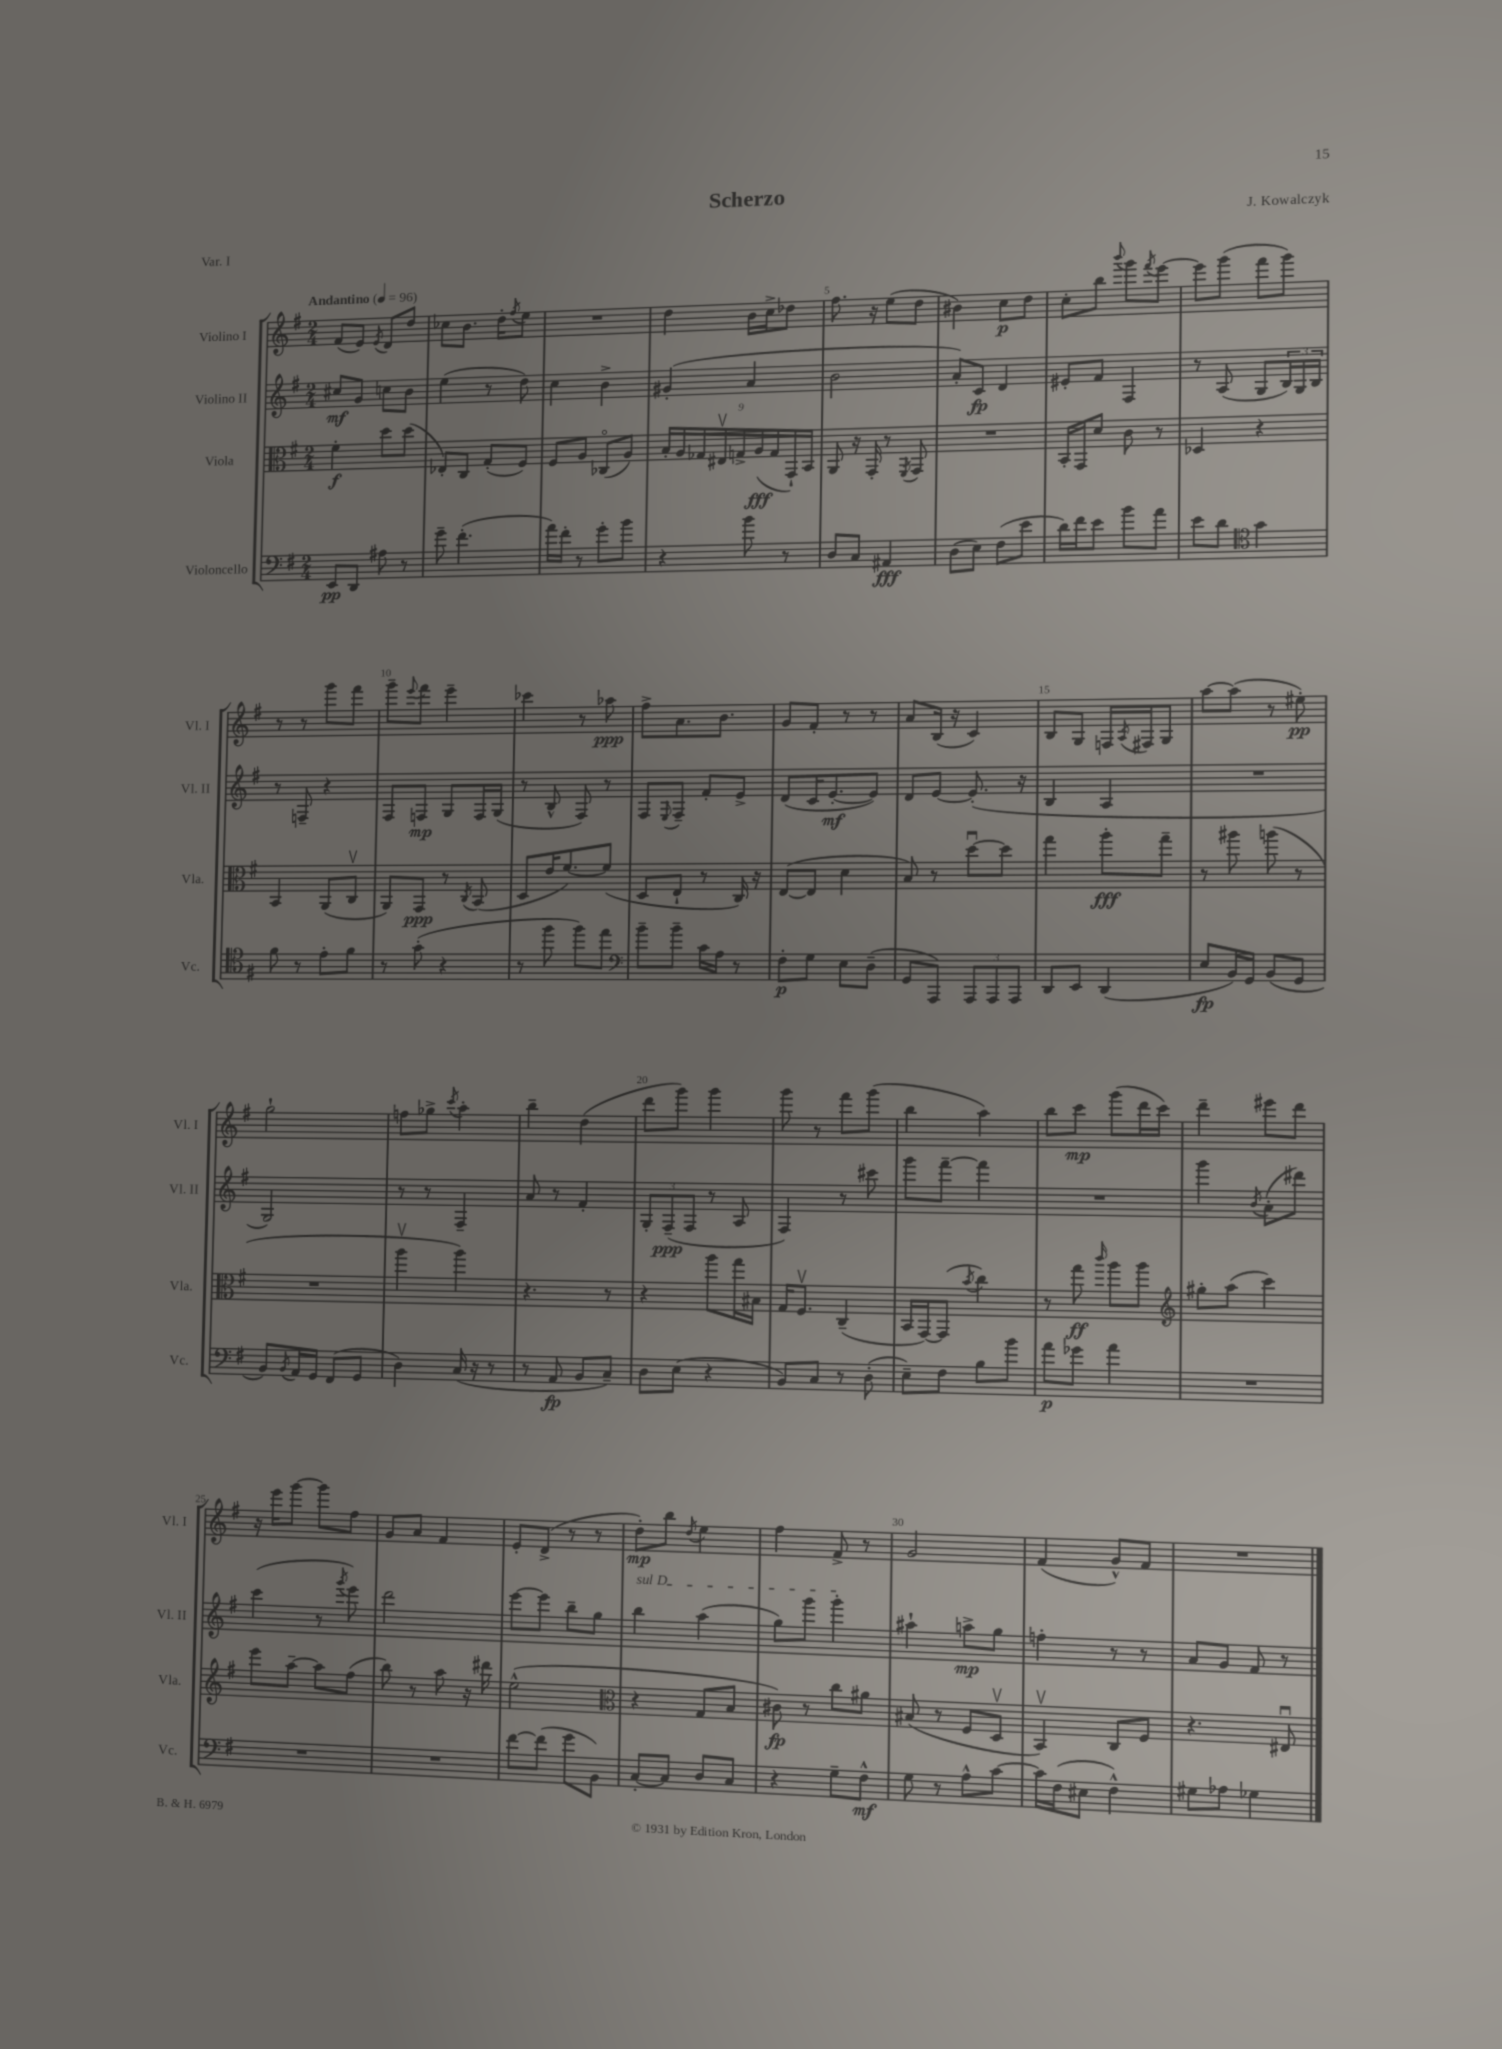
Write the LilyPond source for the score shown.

\header { title = "Scherzo" composer = "J. Kowalczyk" piece = "Var. I" }
<<
\new StaffGroup <<
\new Staff = "s0" \with { instrumentName = "Violino I" shortInstrumentName = "Vl. I" } {
    \clef treble \key g \major \numericTimeSignature \time 2/4 \tempo "Andantino" 4 = 96
    fis'8( e'8) \acciaccatura { e'8 } d'8 d''8 |
    ces''8 b'8. d''16-. \acciaccatura { fis''8 } e''8 |
    R2 |
    d''4 b'16 c''16-> des''8 |
    fis''8. r16 e''8( d''8 |
    bis'4) c''8\p d''8 |
    c''8-. b''8 \appoggiatura { b'''8 } g'''8 \acciaccatura { fis'''8 } e'''8~ |
    e'''8 g'''8( fis'''8 g'''8) |
    r8 r8 g'''8 fis'''8 |
    g'''8-- \appoggiatura { e'''8 } fis'''8 e'''4-- |
    ces'''4 r8 aes''8\ppp |
    fis''8-> a'8. b'8. |
    g'8 fis'8-. r8 r8 |
    a'8 b16( r16 c'4) |
    b8 g8 f16 \acciaccatura { a8 } fis16 g8 |
    a''8~ a''8( r8 eis''8-.\pp) |
    g''2-! |
    f''8 ges''8-> \acciaccatura { c'''8 } a''4-. |
    b''4-- d''4( |
    d'''8 g'''8) g'''4 |
    g'''8 r8 fis'''8 g'''8( |
    b''4 a''4) |
    b''8 c'''8\mp g'''8( d'''16 c'''16) |
    d'''4-- eis'''8 d'''8 |
    r16 e'''16 g'''8~ g'''8 fis''8 |
    g'8 a'8 fis'4 |
    e'8-. d'8->( r8 r8 |
    d''8-.\mp) b''8 \acciaccatura { d''8 } e''4 |
    fis''4 fis'8-> r8 |
    g'2 |
    fis'4( g'8-^) fis'8 |
    R2 \bar "|." |
}
\new Staff = "s1" \with { instrumentName = "Violino II" shortInstrumentName = "Vl. II" } {
    \clef treble \key g \major \numericTimeSignature \time 2/4
    cis''8\mf g'8 c''8 b'8 |
    e''4( r8 d''8) |
    c''4 b'4-> |
    gis'4-.( a'4 |
    b'2 |
    a'8-.) c'8\fp d'4 |
    eis'8-. fis'8 fis4 |
    r8 a8( g8 \tuplet 3/2 { b16) g16 b16 } |
    r8 f8-- r4 |
    fis8 f8\mp g8 f16 g16( |
    r8 b8-^ fis8) r8 |
    fis8 \appoggiatura { e8 } fis8-- fis'8-. e'8-> |
    d'8( c'16 e'8.~-.\mf e'8) |
    d'8 e'8~ e'8.-.( r16 |
    b4 a4 |
    R2 |
    g2) |
    r8 r8 fis4-- |
    a'8 r8 fis'4-. |
    \tuplet 3/2 { g8-. fis8--\ppp( fis8 } r8 a8 |
    fis4) r8 cis'''8 |
    g'''8 fis'''8~-- fis'''4 |
    R2 |
    g'''4 \acciaccatura { b'8 } a'8-.( dis'''8) |
    c'''4( r8 \acciaccatura { g'''8 } e'''8) |
    d'''2 |
    e'''8~ e'''8 b''8-- g''8 |
    \once \override TextSpanner.bound-details.left.text = \markup { \italic "sul D" } b''4\startTextSpan a''4( |
    g''8) g'''8 g'''4-.\stopTextSpan |
    ais''4-! a''8->\mp g''8 |
    f''4-. r8 r8 |
    a'8 g'8 fis'8 r8 \bar "|." |
}
\new Staff = "s2" \with { instrumentName = "Viola" shortInstrumentName = "Vla." } {
    \clef alto \key g \major \numericTimeSignature \time 2/4
    fis'4-.\f d''8 d''8( |
    ees8-.) c8 g8-.( fis8) |
    fis8 a8 ces8\flageolet( a8) |
    \tuplet 9/8 { b16-. a16 ges16 eis16\upbow g16-> a16\fff( g16 g,16-!) b,16 } |
    a,8 r16 g,16-. r8 \acciaccatura { fis,8 } g,8 |
    R2 |
    b,16-. g,16 d'8 c'8 r8 |
    des4 r4 |
    b,4 a,8( c8\upbow |
    a,8) g,8\ppp r8 \acciaccatura { c8 } b,8( |
    d8 e'16 fis'8.~) fis'8( |
    d8 e8-! r8 c16) r16 |
    e8~( e8 d'4 |
    b8) r8 d''8~\downbow d''8 |
    g''4 a''8-.\fff g''8-- |
    r8 ais''8 a''8( r8 |
    R2 |
    a''4\upbow a''4) |
    r4. r8 |
    r4 a''8 g''16 bis16 |
    g16 fis8.\upbow c4--( |
    b,16 g,16~) g,8( \acciaccatura { b'8 } c''4) |
    r8 g''8\ff \grace { c'''16 } a''8 a''8 |
    \clef treble gis''8-. a''8( c'''4) |
    e'''8 a''8~-- a''8 fis''8( |
    b''8) r8 a''8 r16 dis'''16 |
    e''2-^( |
    \clef alto r4 g8 b8 |
    cis'8\fp) r8 c''8 ais'8 |
    bis8( r8 fis8 d8\upbow |
    b,4\upbow) c8 fis8 |
    r4. eis8\downbow \bar "|." |
}
\new Staff = "s3" \with { instrumentName = "Violoncello" shortInstrumentName = "Vc." } {
    \clef bass \key g \major \numericTimeSignature \time 2/4
    e,8\pp d,8 ais8 r8 |
    g'8-- fis'4.-.( |
    a'16) fis'16-. r8 g'8-. b'8 |
    r4 b'8 r8 |
    d8 c8 ais,4\fff |
    d8( e8) fis8( e'8 |
    d'16) fis'16 e'8 b'8 a'8 |
    e'8 d'8 \clef tenor g'4 |
    fis'8 r8 e'8-. fis'8 |
    r8 g'8-.( r4 |
    r8 fis''8 fis''8) e''8 |
    \clef bass b'8-- b'8-- c'16 a16 r8 |
    fis8-.\p g8 e8 d8--( |
    g,8 a,,8) \tuplet 3/2 { a,,8 a,,8 a,,8 } |
    d,8 e,8 d,4( |
    e8\fp b,16) g,16 b,8( g,8 |
    b,8) \acciaccatura { b,8 } a,16 g,16 fis,8( g,8 |
    d4) c16( r16 r8 |
    r8 a,8\fp b,8 c8--) |
    d8 e8( r4 |
    b,8) c8 r8 d8-.( |
    e8--) fis8 b8 b'8 |
    a'8\p ges'8 a'4 |
    R2 |
    R2 |
    R2 |
    fis'8~ fis'8( g'8 b,8) |
    c8~-. c8 d8 c8 |
    r4 g8-- fis8-^\mf |
    g8 r8 a8-^ c'8~ |
    c'16 fis16( eis8 fis4-^) |
    gis8 aes8 ges4 \bar "|." |
}
>>
>>
\layout { \context { \Score \override BarNumber.break-visibility = ##(#f #t #t) barNumberVisibility = #(every-nth-bar-number-visible 5) } }
